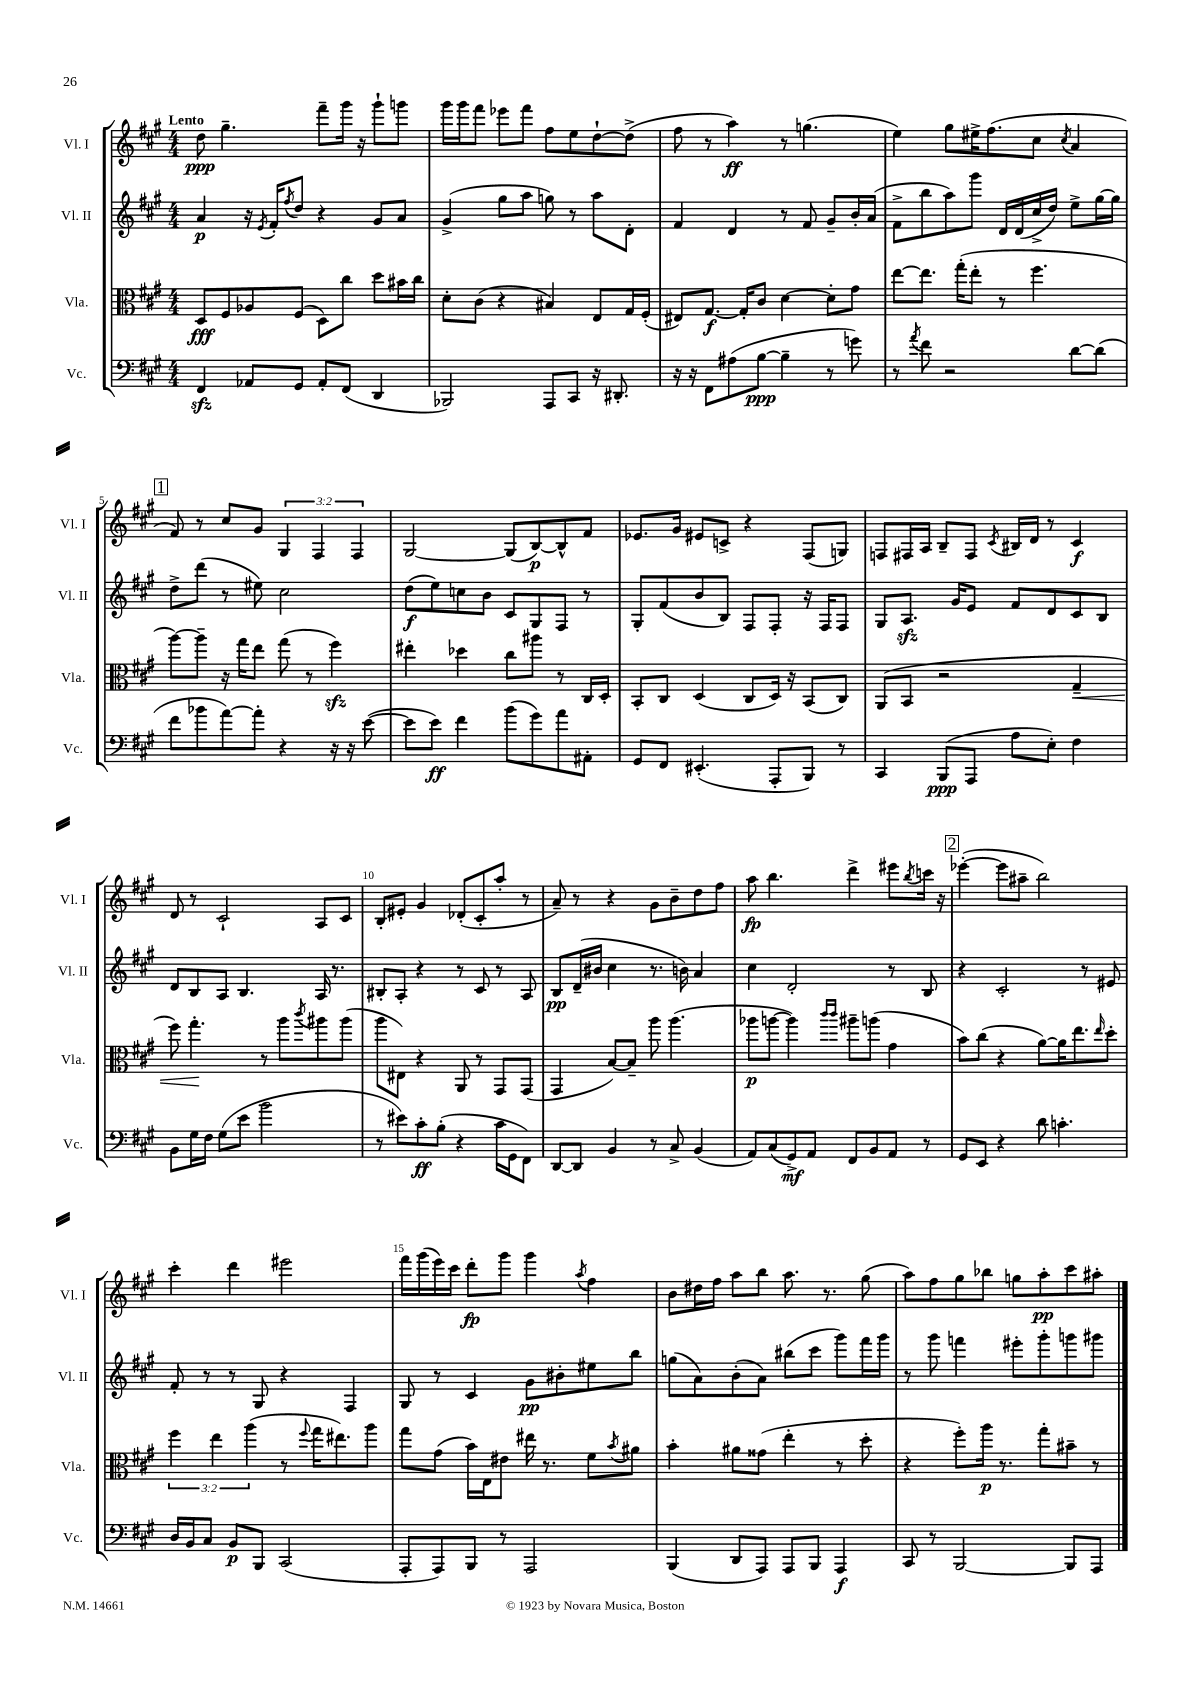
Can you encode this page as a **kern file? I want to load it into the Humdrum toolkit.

**kern	**dynam	**kern	**dynam	**kern	**dynam	**kern	**dynam
*part4	*part4	*part3	*part3	*part2	*part2	*part1	*part1
*staff4	*staff4	*staff3	*staff3	*staff2	*staff2	*staff1	*staff1
*I"Vc.	*	*I"Vla.	*	*I"Vl. II	*	*I"Vl. I	*
*I'Vc.	*	*I'Vla.	*	*I'Vl. II	*	*I'Vl. I	*
*clefF4	*	*clefC3	*	*clefG2	*	*clefG2	*
*k[f#c#g#]	*	*k[f#c#g#]	*	*k[f#c#g#]	*	*k[f#c#g#]	*
*M4/4	*	*M4/4	*	*M4/4	*	*M4/4	*
=1	=1	=1	=1	=1	=1	=1	=1
!	!	!	!	!	!	!LO:TX:a:B:t=Lento	!
4FF#zz/	.	8D/L	fff	4a/	p	8dd\	ppp
.	.	8F#/	.	.	.	4.gg#~\	.
8AA-X/L	.	8A-X/	.	16r	.	.	.
.	.	.	.	8qe/	.	.	.
.	.	.	.	16f#'/KL	.	.	.
.	.	.	.	8qff#/	.	.	.
8GG#/J	.	(8F#/J	.	8dd/J	.	.	.
8AA-'/L	.	8D\L)	.	4r	.	8fff#~\L	.
(8FF#/J	.	8cc#\J	.	.	.	16ggg#\Jk	.
.	.	.	.	.	.	16r	.
4DD/	.	8dd\L	.	8g#/L	.	8ggg#`\L	.
.	.	16b#X\L	.	8a/J	.	8gggn\J	.
.	.	16cc#\JJ	.	.	.	.	.
=2	=2	=2	=2	=2	=2	=2	=2
2BBB-X/)	.	8d'\L	.	(4g#^/	.	16ggg#\LL	.
.	.	.	.	.	.	16ggg#\J	.
.	.	(8c#\J	.	.	.	8fff#\J	.
.	.	4r	.	8gg#\L	.	8eee-X\L	.
.	.	.	.	8aa\J	.	8fff#\J	.
8AAA/L	.	4B#X/)	.	8ggn\)	.	8ff#\L	.
8CC#/J	.	.	.	8r	.	8ee\	.
16r	.	8E/L	.	8aa\L	.	[8dd`\	.
8.DD#X'/	.	.	.	.	.	.	.
.	.	16G#/L	.	8d'\J	.	(8dd^\J]	.
.	.	(16F#'/JJ	.	.	.	.	.
=3	=3	=3	=3	=3	=3	=3	=3
16r	.	8E#X/L)	.	4f#/	.	8ff#\	.
16r	.	.	.	.	.	.	.
8FF#\L	.	[8.G#/J	f	.	.	8r	.
(8A#X\	.	.	.	4d/	.	4aa\)	ff
.	.	16G#'/KL]	.	.	.	.	.
[8B\J	ppp	8c#/J	.	.	.	.	.
4B~\]	.	[4d\	.	8r	.	8r	.
.	.	.	.	8f#/	.	(4.ggn\	.
8r	.	8d'\L]	.	8g#~/L	.	.	.
8gn\)	.	8g#\J	.	16b'/L	.	.	.
.	.	.	.	(16a/JJ	.	.	.
=4	=4	=4	=4	=4	=4	=4	=4
8r	.	[8ee\L	.	8f#^\L	.	4ee\)	.
8qa/	.	.	.	.	.	.	.
8f#\	.	8.ee\J]	.	8bb\	.	.	.
2r	.	.	.	8aa\)	.	8gg#\L	.
.	.	(16gg#'\KL	.	.	.	.	.
.	.	8ee'\J	.	8ggg#\J	.	16ee#X^\K	.
.	.	.	.	.	.	(8.ff#\	.
.	.	8r	.	16d/LL	.	.	.
.	.	.	.	(16d/	.	.	.
.	.	4.ff#\	.	16cc#^/	.	8cc#\J	.
.	.	.	.	16dd/JJ)	.	.	.
.	.	.	.	.	.	8qcc#/	.
[8d\L	.	.	.	8ee^\L	.	4a/	.
(8d\J]	.	.	.	[16gg#\L	.	.	.
.	.	.	.	16gg#\JJ]	.	.	.
!!LO:LB:g=z
!!LO:REH:place=s1:t=1
=5	=5	=5	=5	=5	=5	=5	=5
8f#\L	.	[8aa\L)	.	8dd^\L	.	8f#/)	.
8b-X\	.	8aa~\J]	.	(8ddd\J	.	8r	.
[8a\)	.	16r	.	8r	.	8cc#/L	.
.	.	16gg#\KL	.	.	.	.	.
8a'\J]	.	8ee\J	.	8ee#X\)	.	8g#/J	.
4r	.	(8gg#\	.	2cc#\	.	6G#/	.
.	.	8r	.	.	.	.	.
.	.	.	.	.	.	6F#/	.
16r	.	4ff#zz\)	.	.	.	.	.
16r	.	.	.	.	.	.	.
.	.	.	.	.	.	6F#/	.
([8e\	.	.	.	.	.	.	.
=6	=6	=6	=6	=6	=6	=6	=6
8e\L]	.	4ee#X'\	.	(8dd\L	f	[2G#/	.
8e\J)	ff	.	.	8ee\)	.	.	.
4f#\	.	4dd-X\	.	8ccn\	.	.	.
.	.	.	.	8b\J	.	.	.
(8b\L	.	8cc#\L	.	8c#/L	.	(8G#/L]	.
8g#\)	.	8aa#X\J	.	8G#/	.	[8B/)	p
8a\	.	8r	.	8F#/J	.	8B^^/]	.
8AA#X'\J	.	16C#/LL	.	8r	.	8f#/J	.
.	.	16D'/JJ	.	.	.	.	.
=7	=7	=7	=7	=7	=7	=7	=7
8GG#/L	.	8BB'/L	.	8G#'/L	.	8.e-X/L	.
8FF#/J	.	8C#/J	.	(8f#/	.	.	.
.	.	.	.	.	.	16g#/Jk	.
(4.EE#X'/	.	(4D/	.	8b/	.	8e#X/L	.
.	.	.	.	8B/J)	.	8cn^/J	.
.	.	8C#/L	.	8F#/L	.	4r	.
8AAA'/L	.	16D/Jk)	.	8F#'/J	.	.	.
.	.	16r	.	.	.	.	.
8BBB/J)	.	(8BB/L	.	16r	.	(8F#/L	.
.	.	.	.	16F#/KL	.	.	.
8r	.	8C#/J)	.	8F#/J	.	8Gn/J)	.
=8	=8	=8	=8	=8	=8	=8	=8
4CC#/	.	(8AA/L	.	8G#/L	.	8Fn/L	.
.	.	8BB/J	.	8.Azz/J	.	16F#X/L	.
.	.	.	.	.	.	16A/JJ	.
(8BBB/L	ppp	2r	.	.	.	8B~/L	.
.	.	.	.	16g#/KL	.	.	.
8AAA/J	.	.	.	8e/J	.	8F#/J	.
.	.	.	.	.	.	8qc#/	.
8A\L	.	.	.	8f#/L	.	16B#X/LL	.
.	.	.	.	.	.	16d/JJ	.
8E'\J)	.	.	.	8d/	.	8r	.
!	!	!	!LO:HP:b	!	!	!	!
4F#\	.	4G#~/	<	8c#/	.	4c#/	f
.	.	.	.	8B/J	.	.	.
!!LO:LB:g=z
=9	=9	=9	=9	=9	=9	=9	=9
8BB\L	.	8ff#\)	.	8d/L	.	8d/	.
16G#\L	.	4.gg#'\	.	8B/	.	8r	.
16F#\JJ	.	.	.	.	.	.	.
(8G#\L	.	.	.	8A/J	.	2c#`/	.
8e\J	.	.	.	4.B/	.	.	.
2b\	.	8r	[	.	.	.	.
.	.	8aa\L	.	.	.	.	.
.	.	8qccc#/	.	.	.	.	.
.	.	8aa#X\	.	16A/	.	8A/L	.
.	.	.	.	8.r	.	.	.
.	.	(8aa#\J	.	.	.	8c#/J	.
=10	=10	=10	=10	=10	=10	=10	=10
8r	.	8aa\L	.	8B#X'/L	.	8B'/L	.
8e#X\L)	.	8E#X\J)	.	8A'/J	.	8e#X'/J	.
8c#'\	ff	4r	.	4r	.	4g#/	.
(8B'\J	.	.	.	.	.	.	.
4r	.	8AA/	.	8r	.	(8d-X'/L	.
.	.	8r	.	8c#/	.	8c#'/	.
16c#\LL	.	8GG#/L	.	8r	.	8aa'/J	.
16GG#\J	.	.	.	.	.	.	.
8FF#\J)	.	(8GG#/J	.	8A/	.	8r	.
=11	=11	=11	=11	=11	=11	=11	=11
[8DD/L	.	4GG#/	.	8B/L	pp	8a~/)	.
8DD/J]	.	.	.	(16d~/L	.	8r	.
.	.	.	.	16b#X/JJ	.	.	.
4BB/	.	[8B/L)	.	4cc#\	.	4r	.
.	.	8B~/J]	.	.	.	.	.
8r	.	8aa\	.	8.r	.	8g#\L	.
8C#^/	.	(4.aa\	.	.	.	8b~\	.
.	.	.	.	16bn\)	.	.	.
(4BB/	.	.	.	4a/	.	8dd\	.
.	.	.	.	.	.	8ff#\J	.
=12	=12	=12	=12	=12	=12	=12	=12
8AA/L)	.	8aa-X\L	p	4cc#\	.	8aa\	fp
(8C#/	.	[8aan\J	.	.	.	4.bb\	.
8GG#^/)	mf	4aa\])	.	2d'/	.	.	.
8AA/J	.	.	.	.	.	.	.
.	.	16qqccc#/LL	.	.	.	.	.
.	.	16qqccc#/JJ	.	.	.	.	.
8FF#/L	.	8aa#X~\L	.	.	.	4ddd^\	.
8BB/	.	(8aan\J	.	.	.	.	.
8AA/J	.	4g#\	.	8r	.	8eee#X\L	.
.	.	.	.	.	.	8qbb/	.
8r	.	.	.	8B/	.	16cccn\Jk	.
.	.	.	.	.	.	16r	.
!!LO:REH:place=s1:t=2
=13	=13	=13	=13	=13	=13	=13	=13
8GG#/L	.	8b\L)	.	4r	.	([4eee-X'\	.
8EE/J	.	(8cc#\J	.	.	.	.	.
4r	.	4r	.	2c#'/	.	8eee-\L]	.
.	.	.	.	.	.	8aa#X~\J	.
8d\	.	[8a\L)	.	.	.	2bb\)	.
4.cn'\	.	16a\K]	.	.	.	.	.
.	.	8.ee\	.	.	.	.	.
.	.	.	.	8r	.	.	.
.	.	16qqee/	.	.	.	.	.
.	.	8dd'\J	.	8e#X/	.	.	.
!!LO:LB:g=z
=14	=14	=14	=14	=14	=14	=14	=14
16D/LL	.	6ff#\	.	8f#'/	.	4ccc#'\	.
16BB/J	.	.	.	.	.	.	.
8C#/J	.	.	.	8r	.	.	.
.	.	6ee\	.	.	.	.	.
8BB/L	p	.	.	8r	.	4ddd\	.
.	.	(6aa\	.	.	.	.	.
8BBB/J	.	.	.	8G#/	.	.	.
(2CC#/	.	8r	.	4r	.	2eee#X\	.
.	.	8qqff#/	.	.	.	.	.
.	.	16gg#\KL	.	.	.	.	.
.	.	8.ee#X\)	.	.	.	.	.
.	.	.	.	4F#/	.	.	.
.	.	8aa\J	.	.	.	.	.
=15	=15	=15	=15	=15	=15	=15	=15
8AAA'/L	.	8gg#\L	.	8G#/	.	16fff#\LL	.
.	.	.	.	.	.	(16ggg#\	.
8AAA/)	.	(8g#\J	.	8r	.	16eee\)	.
.	.	.	.	.	.	16ccc#\JJ	.
8BBB/J	.	16b\LL)	.	4c#/	.	8ddd'\L	fp
.	.	16E\J	.	.	.	.	.
8r	.	8e#X\J	.	.	.	8ggg#\J	.
2AAA/	.	16ee#X\	.	8g#\L	pp	4ggg#\	.
.	.	8.r	.	.	.	.	.
.	.	.	.	8b#X'\	.	.	.
.	.	.	.	.	.	8qaa/	.
.	.	8f#\L	.	8ee#X\	.	4ff#\	.
.	.	8qb/	.	.	.	.	.
.	.	8a#X\J	.	8bb\J	.	.	.
=16	=16	=16	=16	=16	=16	=16	=16
(4BBB/	.	4b'\	.	(8ggn\L	.	8b\L	.
.	.	.	.	8a\)	.	16dd#X\L	.
.	.	.	.	.	.	16ff#\JJ	.
8DD/L	.	8a#X\L	.	(8b'\	.	8aa\L	.
8AAA/J)	.	(8g##X\J	.	8a\J)	.	8bb\J	.
8AAA/L	.	4ee'\	.	(8bb#X\L	.	8.aa\	.
8BBB/J	.	.	.	8ccc#\J	.	.	.
.	.	.	.	.	.	8.r	.
4AAA/	f	8r	.	8ggg#\L)	.	.	.
.	.	8dd'\	.	16fff#\L	.	(8gg#\	.
.	.	.	.	16ggg#\JJ	.	.	.
=17	=17	=17	=17	=17	=17	=17	=17
8CC#/	.	4r	.	8r	.	8aa\L)	.
8r	.	.	.	8ggg#\	.	8ff#\	.
[2BBB/	.	8ff#'\L)	.	4fffn\	.	8gg#\	.
.	.	16aa\Jk	p	.	.	8bb-X\J	.
.	.	8.r	.	.	.	.	.
.	.	.	.	8eee#X'\L	.	8ggn\L	.
.	.	8gg#'\L	.	8ggg#'\	.	8aa'\	pp
8BBB/L]	.	8b#X~\J	.	8gggn\	.	8ccc#\	.
8AAA/J	.	8r	.	8ggg#X\J	.	8aa#X'\J	.
==	==	==	==	==	==	==	==
*-	*-	*-	*-	*-	*-	*-	*-
